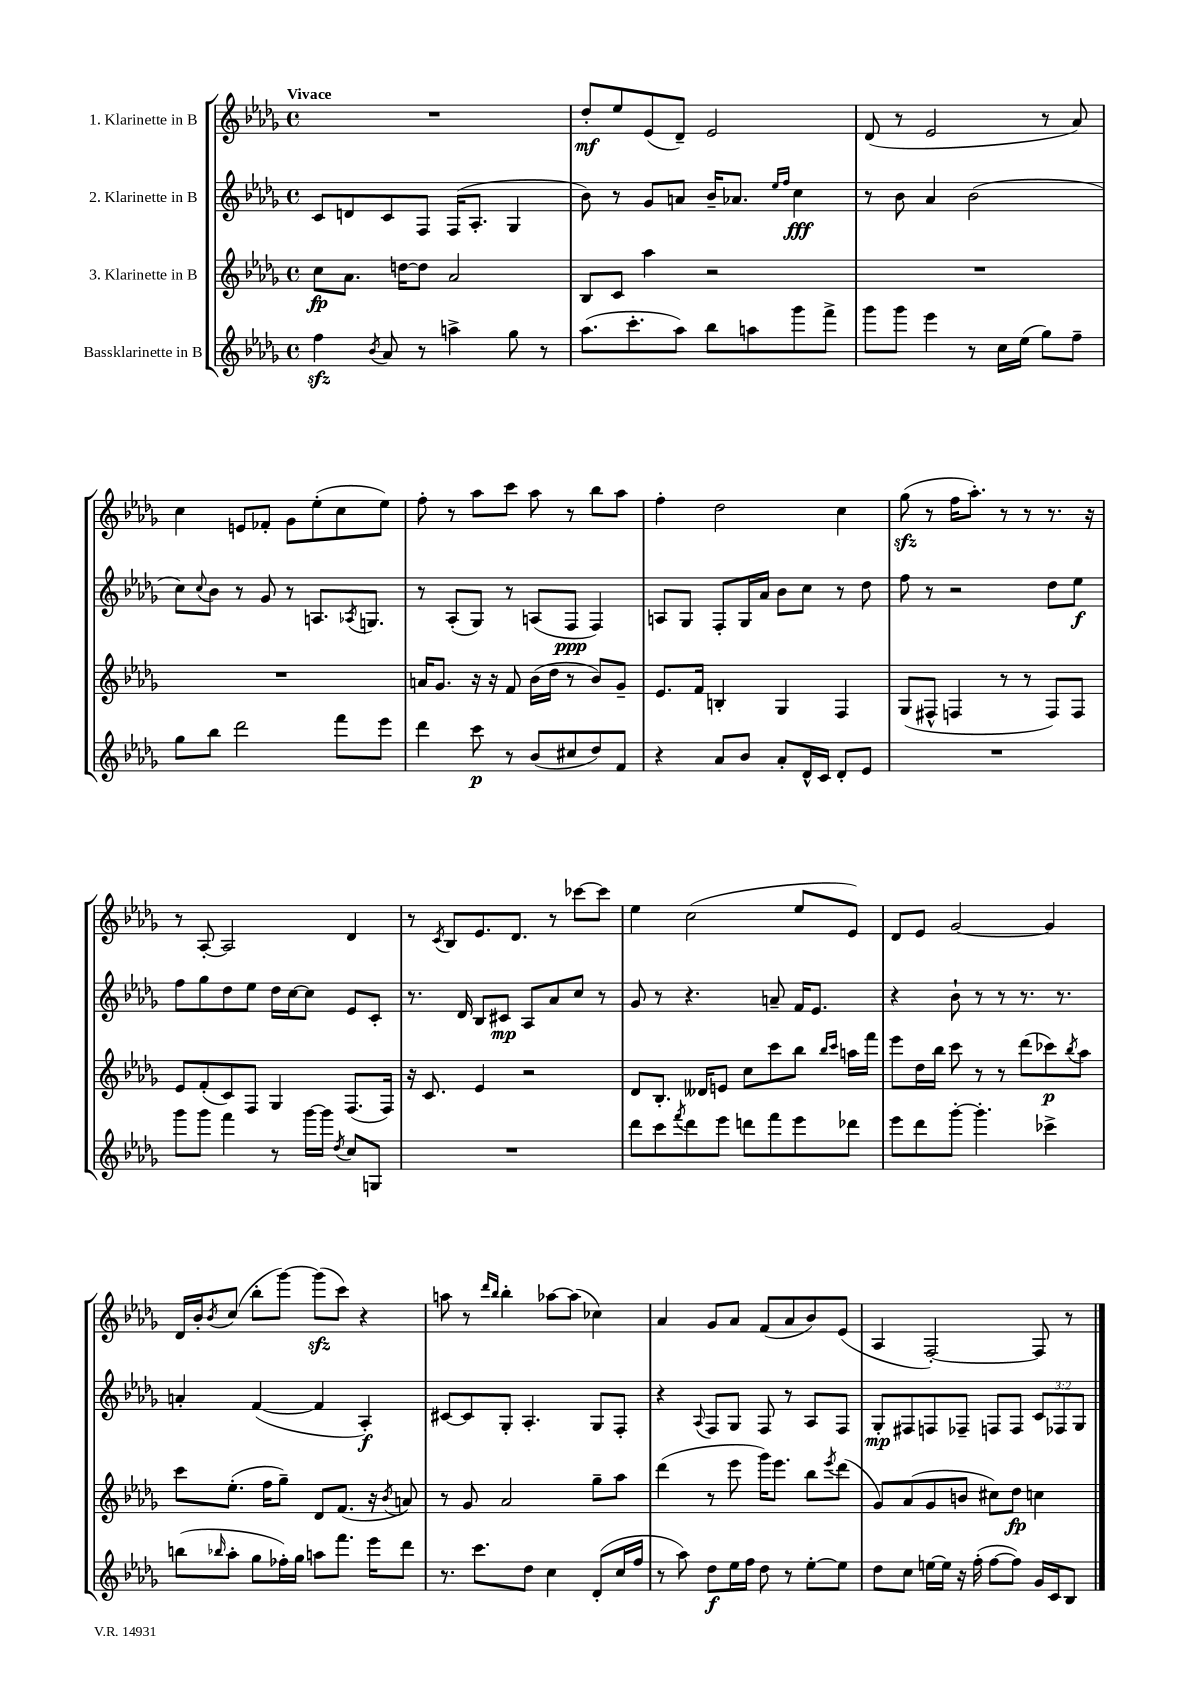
<<
\new StaffGroup <<
\new Staff = "s0" \with { instrumentName = "1. Klarinette in B" } {
    \clef treble \key des \major \defaultTimeSignature \time 4/4 \tempo "Vivace"
    R1 |
    des''8-.\mf ees''8 ees'8( des'8--) ees'2 |
    des'8( r8 ees'2 r8 aes'8) |
    c''4 e'8 fes'8-. ges'8 ees''8-.( c''8 ees''8) |
    f''8-. r8 aes''8 c'''8 aes''8 r8 bes''8 aes''8 |
    f''4-. des''2 c''4 |
    ges''8\sfz( r8 f''16 aes''8.-.) r8 r8 r8. r16 |
    r8 aes8~-. aes2 des'4 |
    r8 \acciaccatura { c'8 } bes8 ees'8. des'8. r8 ces'''8~ ces'''8 |
    ees''4 c''2( ees''8 ees'8) |
    des'8 ees'8 ges'2~ ges'4 |
    des'16 bes'16-. \acciaccatura { bes'8 } c''8( bes''8-. ges'''8~) ges'''8\sfz( c'''8) r4 |
    a''8 r8 \grace { des'''16 bes''16 } bes''4-. aes''8~ aes''8( ces''4) |
    aes'4 ges'8 aes'8 f'8( aes'8 bes'8) ees'8( |
    aes4 f2~-.) f8 r8 \bar "|." |
}
\new Staff = "s1" \with { instrumentName = "2. Klarinette in B" } {
    \clef treble \key des \major \defaultTimeSignature \time 4/4 \override Staff.TupletNumber.text = #tuplet-number::calc-fraction-text
    c'8 d'8 c'8 f8 f16( aes8.-. ges4 |
    bes'8) r8 ges'8 a'8 bes'16-- aes'8. \grace { ees''16 f''16 } c''4\fff |
    r8 bes'8 aes'4 bes'2( |
    c''8) \appoggiatura { c''8 } bes'8 r8 ges'8 r8 a8. \acciaccatura { aes8 } g8. |
    r8 aes8-.( ges8) r8 a8( f8\ppp f4) |
    a8 ges8 f8-. ges16 aes'16 bes'8 c''8 r8 des''8 |
    f''8 r8 r2 des''8 ees''8\f |
    f''8 ges''8 des''8 ees''8 des''16 c''16~ c''8 ees'8 c'8-. |
    r8. des'16 bes8 cis'8\mp aes8 aes'8 c''8 r8 |
    ges'8 r8 r4. a'8-- f'16 ees'8. |
    r4 bes'8-! r8 r8 r8. r8. |
    a'4-. f'4~( f'4 aes4-.\f) |
    cis'8~ cis'8 ges8-. aes4.-. ges8 f8-. |
    r4 \appoggiatura { aes8 } f8 ges8 f8 r8 aes8 f8 |
    ges8-.\mp fis8 f8 fes8-- f8 f8 \tuplet 3/2 { c'8 fes8 ges8 } \bar "|." |
}
\new Staff = "s2" \with { instrumentName = "3. Klarinette in B" } {
    \clef treble \key des \major \defaultTimeSignature \time 4/4
    c''8\fp aes'8. d''16~ d''8 aes'2 |
    bes8 c'8 aes''4 r2 |
    R1 |
    R1 |
    a'16 ges'8. r16 r16 f'8 bes'16( des''16 r8 bes'8) ges'8-- |
    ees'8. f'16 b4-. ges4 f4 |
    ges8( fis8-^ f4 r8 r8 f8) f8 |
    ees'8 f'8-.( c'8) f8 ges4 f8.( f16) |
    r16 c'8. ees'4 r2 |
    des'8 bes8.-. deses'16 e'8 c''8 c'''8 bes''8 \grace { bes''16 c'''16 } a''16 f'''16 |
    ees'''8 des''16 bes''16 c'''8 r8 r8 des'''8( ces'''8\p) \acciaccatura { bes''8 } aes''8 |
    c'''8 ees''8.-.( f''16 ges''8--) des'8 f'8.( r16 \acciaccatura { bes'8 } a'8) |
    r8 ges'8 aes'2 ges''8-- aes''8 |
    des'''4( r8 ees'''8 ges'''16) ees'''8. bes''8 \acciaccatura { ees'''8 } des'''8( |
    ges'8) aes'8( ges'8 b'8 cis''8) des''8\fp c''4 \bar "|." |
}
\new Staff = "s3" \with { instrumentName = "Bassklarinette in B" } {
    \clef treble \key des \major \defaultTimeSignature \time 4/4
    f''4\sfz \acciaccatura { bes'8 } aes'8 r8 a''4-> ges''8 r8 |
    aes''8.( c'''8.-. aes''8) bes''8 a''8 ges'''8 f'''8-> |
    ges'''8 ges'''8 ees'''4 r8 c''16 ees''16( ges''8) f''8-- |
    ges''8 bes''8 des'''2 f'''8 ees'''8 |
    des'''4 c'''8\p r8 bes'8( cis''8 des''8) f'8 |
    r4 aes'8 bes'8 aes'8-. des'16-^ c'16 des'8-. ees'8 |
    R1 |
    ges'''8 ges'''8 f'''4 r8 ges'''16~ ges'''16 \acciaccatura { des''8 } c''8 g8 |
    R1 |
    des'''8 c'''8 \acciaccatura { f'''8 } des'''8 ees'''8 d'''8 f'''8 ees'''8 des'''8 |
    ees'''8 des'''8 ges'''8~-. ges'''4.-. ces'''4-> |
    b''8( \grace { bes''16 } aes''8-. ges''8 fes''16-.) ges''16 a''8 f'''8. ees'''16 des'''8 |
    r8. c'''8. des''8 c''4 des'8-.( c''16 f''16 |
    r8 aes''8) des''8\f ees''16 f''16 des''8 r8 ees''8~-. ees''8 |
    des''8 c''8 e''16~ e''16 r16 f''16-.( f''8~ f''8) ges'16 c'16 bes8 \bar "|." |
}
>>
>>
\layout { \context { \Score \remove "Bar_number_engraver" } }
